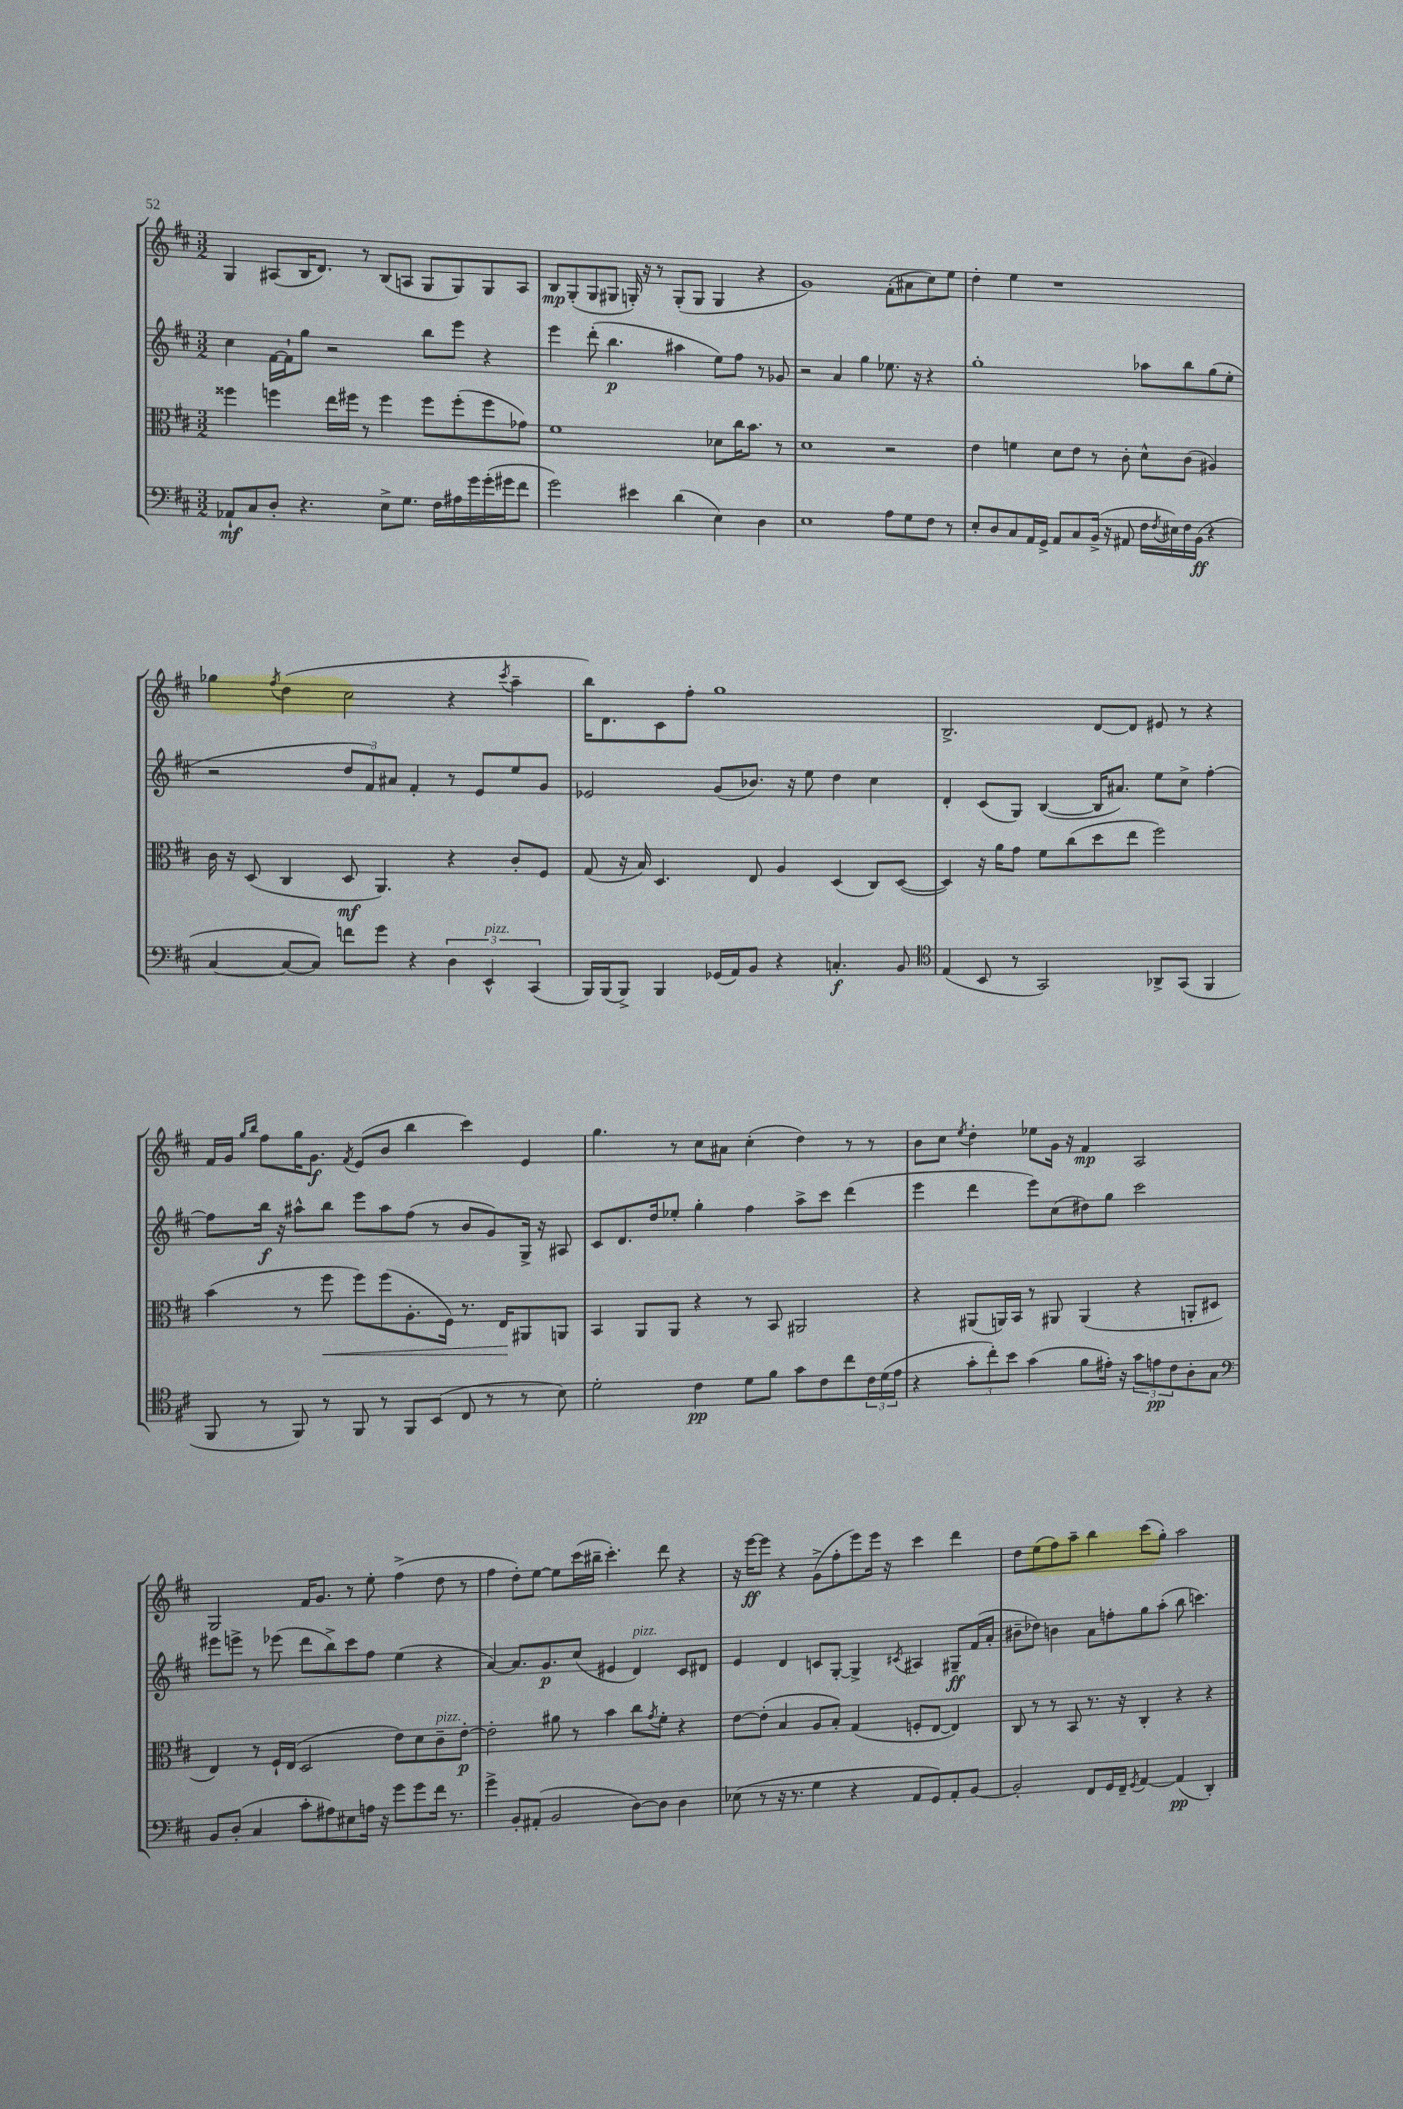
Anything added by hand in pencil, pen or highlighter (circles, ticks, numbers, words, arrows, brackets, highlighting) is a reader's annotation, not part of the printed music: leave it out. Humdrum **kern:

**kern	**kern	**kern	**kern
*staff4	*staff3	*staff2	*staff1
*clefF4	*clefC3	*clefG2	*clefG2
*k[f#c#]	*k[f#c#]	*k[f#c#]	*k[f#c#]
*M3/2	*M3/2	*M3/2	*M3/2
8AA-`/L	4ff##\	4cc#\	4G/
8C#/	.	.	.
8D'/J	4ff\	[16f#\LL	(8A#/L
.	.	16f#`\]J	.
4.r	.	8gg\J	16B/K
.	.	.	8.d/J)
.	16ee\LL	2r	.
.	16ff#\JJ	.	.
.	8r	.	8r
8E^\L	4ff#\	.	(8B/L
8.G\J	.	.	8A/J
.	8ff#\L	8bb\L	8G/L
16F#\LL	.	.	.
16A#\	(8ff#'\	8eee\J	8G/)
16g\	.	.	.
(16g'\	8ff#\	4r	8G/
16g#\J	.	.	.
8f#\J	8g-\J)	.	8A/J
=	=	=	=
2g\)	1f#	4eee\	8B/L
.	.	.	(8G'/
.	.	(8ddd'\	8G/
.	.	4.bb\	8G#/J
4e#\	.	.	16G'/)
.	.	.	16r
.	.	.	8r
(4d\	.	4aa#\	(8G'/L
.	.	.	8G/J
4E\)	8d-\L	8ee\L)	4G/
.	16cc#\K	8ff#\J	.
.	8.b\J	.	.
4D\	.	8r	4r
.	8r	8g-/	.
=	=	=	=
1E	1d	2r	1g)
.	.	4a/	.
.	.	4gg\	.
8A\L	2r	8.ee-\	(8f#'\L
8G\	.	.	8a#\
.	.	16r	.
8F#\J	.	4r	8cc#\)
8r	.	.	8ee\J
=	=	=	=
8E'/L	4e\	1gg'	4dd'\
8D/	.	.	.
8C#/	4f\	.	4ee\
16AA/L	.	.	.
16GG^/JJ	.	.	.
8AA/L	8d\L	.	1r
8C#/	8e\J	.	.
(16BB^/Jk	8r	.	.
16r	.	.	.
8AA#/	8c#'\	.	.
16F#\LL	8d^^\L	8aa-\L	.
8qF#/	.	.	.
16E#\)	.	.	.
16F#\	(8c#\J	8bb\	.
(16BB\JJ	.	.	.
4r	4A#/)	(8gg\	.
.	.	8ee'\J	.
=	=	=	=
[4C#/	16c#\	2r	4gg-\
.	16r	.	.
.	(8D/	.	.
.	.	.	8qff#/
8C#/_L	4C#/	.	(4dd\
8C#/]J)	.	.	.
8f\L	8D/	12dd/L	2cc#\
.	.	12f#/)	.
8g\J	4.AA/)	.	.
.	.	12a#/J	.
4r	.	4f#'/	.
6D\	4r	8r	4r
.	.	8e/L	.
6EE^^/	.	.	.
.	.	.	8qccc#/
.	8c#'/L	8ee/	4aa~\
(6CC#/	.	.	.
.	8F#/J	8g/J	.
=	=	=	=
16BBB/LL)	(8G/	2e-/	16bb\LK)
(16BBB/J	.	.	8.d\
8BBB^/J)	16r	.	.
.	16B/)	.	.
4BBB/	4.D/	.	8c#\
.	.	.	8ff#'\J
(16GG-/LL	.	(8g/L	1gg
16AA/J)	.	.	.
8BB/J	8E/	8.b-/J)	.
4r	4A/	.	.
.	.	16r	.
.	.	8ee\	.
4.C'/	(4D/	4dd\	.
.	8C#/L)	4cc#\	.
8BB/	([8D/J	.	.
=	=	=	=
*clefC4	*	*	*
(4E/	4D/])	4d'/	2.B^/
8BB/	16r	(8c#/L	.
.	16a\LK	.	.
8r	8g\J	8G/J)	.
2GG/)	8f#\L	([4B/	.
.	(8cc#\	.	.
.	8dd\	16B/]LK	[8d/L
.	.	8.a#/J)	.
.	8ee\J	.	8d/]J
8AA-^/L	2ff#\)	8ee\L	8e#/
(8GG/J	.	8cc#^\J	8r
4FF#/	.	[4ff#'\	4r
=	=	=	=
8FF#/	(4b\	8ff#\]L	16f#/LL
.	.	.	16g/JJ
.	.	.	16qqgg/LL
.	.	.	16qqbb/JJ
8r	.	16bb\Jk	8ff#\L
.	.	16r	.
8FF#/)	8r	8aa#^^\L	16gg\K
.	.	.	8.g\J
8r	8ff#\	8bb\J	.
.	.	.	8qf#/
8FF#/	8ff#\L)	8eee\L	(8e/L
8r	(8ff#\	8aa#\	8b/J
8FF#/L	8.A'\	(8ff#\J	4bb\
(8BB/J	.	8r	.
.	16F#\Jk)	.	.
8C#/	8.r	8b/L	4ccc#\)
8r	.	8g/)	.
.	16E/LK	.	.
8r	8AA#/	16G^/Jk	4e/
.	.	16r	.
8B\)	8AA/J	8A#/	.
=	=	=	=
2d'\	4BB/	8c#/L	4.gg\
.	.	8.d/	.
.	8AA/L	.	.
.	.	16dd/k	.
.	8AA/J	8ee-'/J	8r
4c#\	4r	4gg'\	8cc#\L
.	.	.	8a#\J
8d\L	8r	4ff#\	(4cc#'\
8f#\J	8BB/	.	.
8g\L	2AA#/	8aa^\L	4dd\)
8c#\	.	8ccc#\J	.
8cc#\	.	(4ddd\	8r
24c#\L	.	.	8r
(24d\	.	.	.
24e\JJ	.	.	.
=	=	=	=
4r	4r	4eee\	8b\L
.	.	.	8cc#\J
.	.	.	8qee/
12g'\L	(8AA#/L	4ddd\	4dd'\
12cc#'\)	.	.	.
.	16AA/L)	.	.
12b\J	.	.	.
.	16BB/JJ	.	.
(4g\	8r	8eee\L)	8ee-\L
.	8AA#/	(8cc#\	16g\Jk
.	.	.	16r
8f#\L	(4AA#/	8dd#\)	4f#/
16e#'\Jk)	.	8gg\J	.
16r	.	.	.
12g\L	4r	2ccc#\	2A/
12e\	.	.	.
12c#\	.	.	.
8A'\	8AA'/L	.	.
8G\J	8D#/J	.	.
=	=	=	=
*clefF4	*	*	*
8BB/L	4E/)	8eee#\L	2G/
(8D'/J	.	8eee^\J	.
4C#/	8r	8r	.
.	16F#`/LL	(8eee-\	.
.	(16E/JJ	.	.
8c#'\L	2D/	8ddd\L	16f#/LK
.	.	.	8.g/J
8A#\)	.	8bb^\)	.
8E#\	.	8ccc#\	8r
16A\Jk	.	8ff#\J	8ee'\
16r	.	.	.
8g\L	8e\L)	(4ee\	(4ff#^\
8g\	8d\	.	.
16f#\Jk	8c#~\	4r	8dd\
8.r	.	.	.
.	[8e'\J	.	8r
=	=	=	=
4g^\	2e'\]	[4a/)	4ff#\
8BB'/L	.	8.a/]L	8dd'\L)
(8AA#'/J	.	.	[8ee\J
.	.	8.g/	.
2BB/	8a#\	.	8ee\]L
.	8r	(8cc#/J	(16ccc#\L
.	.	.	16bb#~\JJ
.	4b\	4e#/	4.ccc#'\)
[8D\L)	8cc#\L	4d/)	.
.	8qg/	.	.
8D\]J	8f#'\J	.	8ddd\
4D\	4r	8c#/L	4r
.	.	8d#/J	.
=	=	=	=
(8E-\	[8e\L	4e/	16r
.	.	.	[16eee\LK
8r	(8e'\]J	.	8eee\]J
16r	4B/	4d/	4r
8.r	.	.	.
4G\	8A/L	8c/L	(8g^\L
.	8B'/J)	[8G'/J	8ff#'\
4r	(4G/	4G^/]	8eee\)
.	.	.	16eee\Jk
.	.	.	16r
.	.	8qc#/	.
8AA/L	8F'/L	4A#/	4ccc#\
8GG/)	[8E/J	.	.
8AA'/	4E/])	8G#~/L	4ddd\
[8BB/J	.	(16f#/L	.
.	.	16a'/JJ	.
=	=	=	=
2BB'/]	8C#/	8b#~\L	8dd\L
.	8r	8dd-\J)	(8ee\
.	8r	4b\	8ff#\)
.	8BB/	.	8aa~\J
8FF#/L	8.r	8a\L	4bb\
16GG/L	.	8ff'\	.
16FF#~/JJ	16r	.	.
8qGG/	.	.	.
[4AA/	4C#'/	8gg\	(8ccc#\L
.	.	(8aa'\J	8gg'\J)
(4AA/]	4r	8bb\	2aa\
.	.	4.ccc\)	.
4DD'/)	4r	.	.
==	==	==	==
*-	*-	*-	*-
